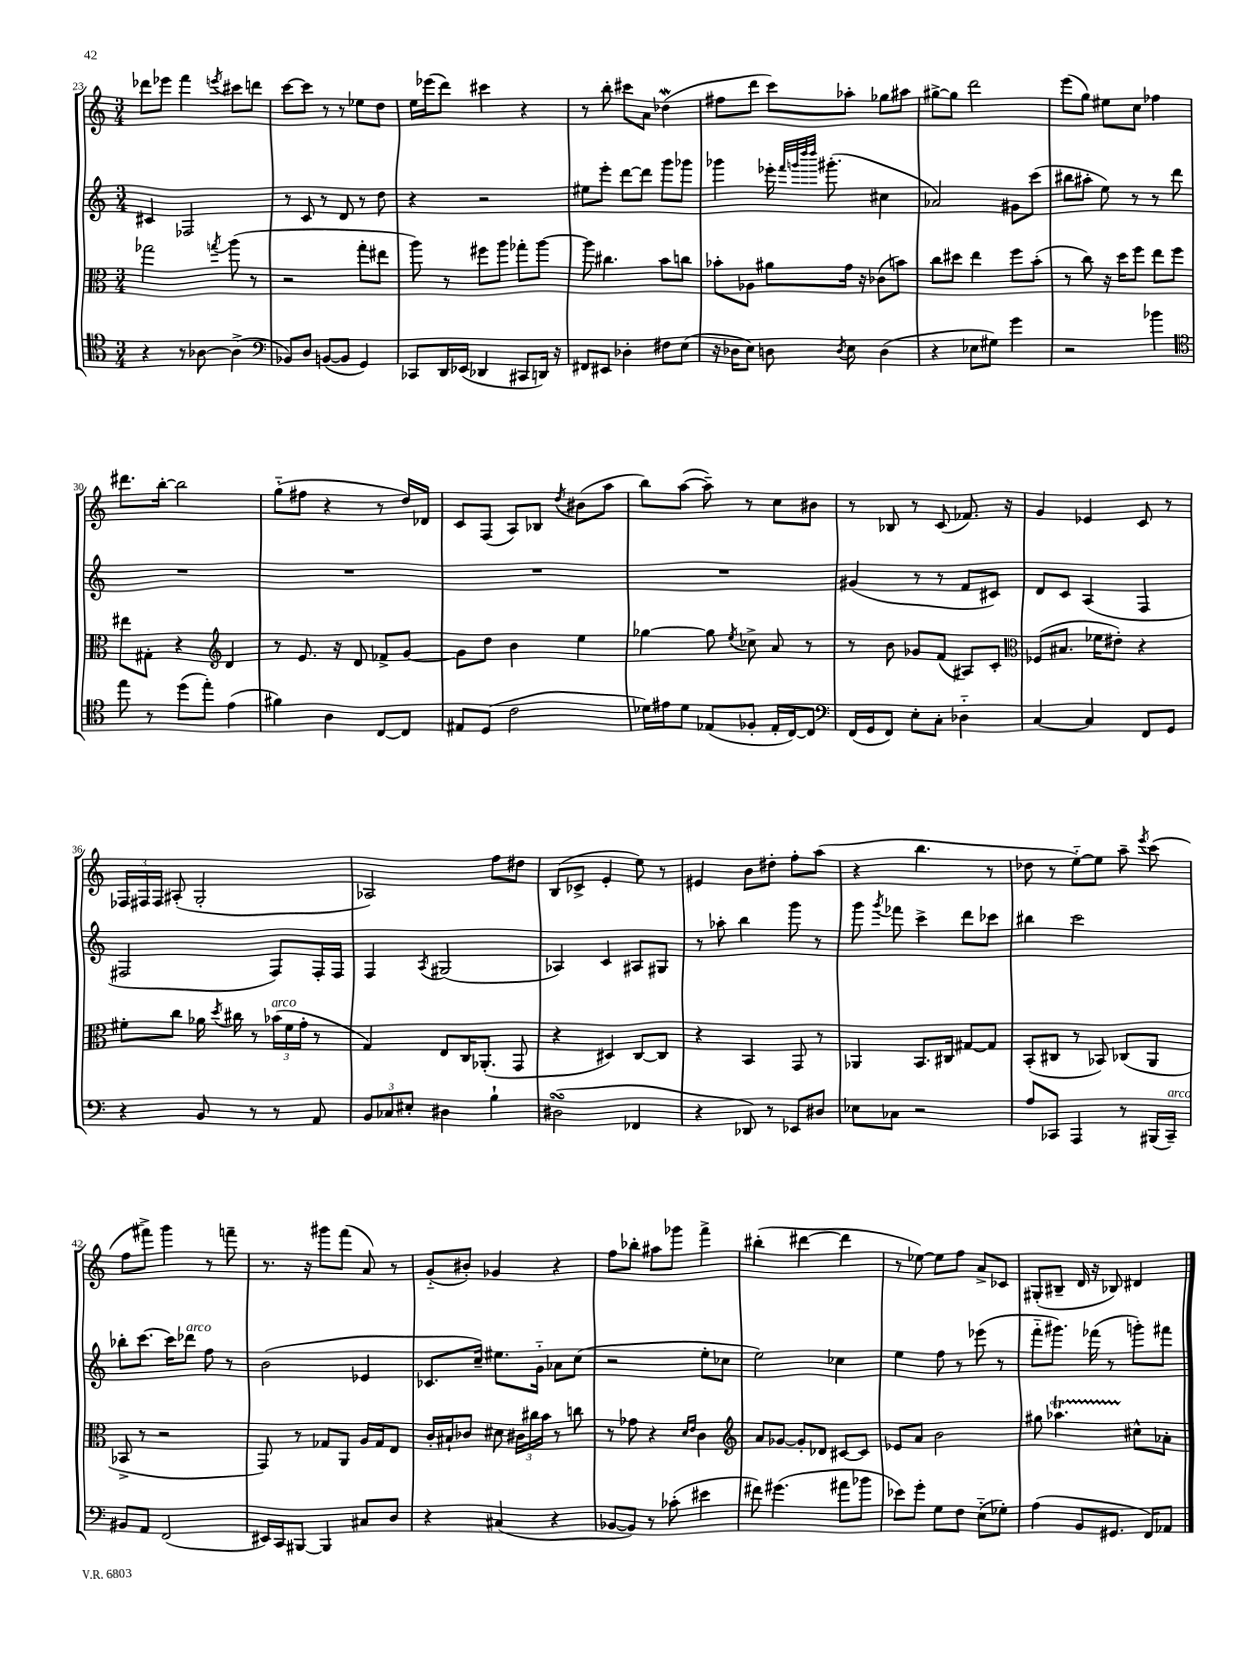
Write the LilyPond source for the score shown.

<<
\new StaffGroup <<
\new Staff = "s0" {
    \clef treble \key c \major \numericTimeSignature \time 3/4
    \autoBeamOff des'''8[ ees'''8] f'''4 \acciaccatura { e'''8 } cis'''8[ d'''8] |
    c'''8[~ c'''8] r8 r8 ees''8[ d''8] |
    e''16[ ees'''16( d'''8]) cis'''4 r4 |
    r8 b''8-. cis'''8[ a'8] des''4\mordent( |
    fis''8[ d'''8] c'''8[) aes''8]-. ges''8[ ais''8] |
    gis''8[~-> gis''8] d'''2 |
    e'''8[( g''8]) eis''8[ c''8] fes''4 |
    dis'''8.[ b''16]~-. b''2 |
    g''8[-_( fis''8] r4 r8 d''16[) des'16] |
    c'8[ f8]( a8[) bes8] \acciaccatura { d''8 } bis'8[( a''8] |
    b''8[) a''8]~( a''8--) r8 c''8[ bis'8] |
    r8 bes8 r8 c'8( fes'8.) r16 |
    g'4 ees'4 c'8 r8 |
    \tuplet 3/2 { fes16[ fis16 fis16] } ais8-.( g2-. |
    aes2) f''8[ dis''8] |
    b8[( ces'8]-> e'4-. e''8) r8 |
    eis'4 b'8[ dis''8]-. f''8[-. a''8]( |
    r4 b''4. r8 |
    des''8 r8 e''8[~-_) e''8] a''8-- \acciaccatura { e'''8 } c'''8( |
    f''8[ fis'''8]->) g'''4 r8 f'''8-- |
    r8. r16 gis'''8[ f'''8]( a'8) r8 |
    g'8[-_( bis'8]-.) ges'4 r4 |
    f''8[ bes''8]-. ais''8[ ges'''8] f'''4-> |
    bis''4-.( dis'''4~ dis'''4 |
    r8 ees''8~) ees''8[ f''8] a'8[-> ces'8] |
    gis8[-.( bis8]-- d'16 r16 bes8) dis'4 \bar "|." |
}
\new Staff = "s1" {
    \clef treble \key c \major \numericTimeSignature \time 3/4
    \autoBeamOff cis'4 fes2 |
    r8 c'8 r8 d'8 r8 d''8 |
    r4 r2 |
    eis''8[ e'''8]-. d'''8[~ d'''8] g'''8[ ges'''8] |
    ges'''4 ees'''16-. \grace { f'''32[ g'''32 d''''32 d''''32] } gis'''8.-.( cis''4 |
    aes'2) gis'8[ c'''8]( |
    bis''8[ ais''8]-. e''8) r8 r8 d'''8 |
    R2. |
    R2. |
    R2. |
    R2. |
    gis'4( r8 r8 f'8[ cis'8]) |
    d'8[ c'8] a4( f4 |
    fis2 fis8[) fis16-. fis16] |
    f4 \acciaccatura { a8 } gis2( |
    aes4) c'4 ais8[ gis8] |
    r8 aes''8-. b''4 g'''8 r8 |
    g'''8 \acciaccatura { g'''8 } fes'''8 c'''4-> d'''8[ ces'''8] |
    bis''4 c'''2 |
    bes''8[-. c'''8.]~ c'''16[ des'''8]^\markup { \italic "arco" } f''8 r8 |
    b'2( ees'4 |
    ces'8.[ c''16]--) eis''8.[ g'16]-_ aes'8[ c''8]( |
    r2 e''8[-. ces''8] |
    e''2) ces''4 |
    e''4 f''8 r8 ees'''8( r8 |
    f'''8[-_ gis'''8.]) fes'''16( r8 g'''8[-.) fis'''8] \bar "|." |
}
\new Staff = "s2" {
    \clef alto \key c \major \numericTimeSignature \time 3/4
    \autoBeamOff ges''2 \acciaccatura { g''8 } a''8( r8 |
    r2 g''8[-. eis''8] |
    a''8) r8 fis''8[ a''8] ges''8[-. a''8]~ |
    a''8 cis''4. b'8[ c''8] |
    bes'8[-. aes8] ais'8[ g'16] r16 ces'8[( b'8]) |
    c''8[ dis''8] e''4 f''8[ b'8]-.( |
    r8 c''8) r16 d''16[ f''8] e''8[ f''8] |
    eis''8[ gis8]-. r4 \clef treble d'4 |
    r8 e'8. r16 d'8 fes'8[-> g'8]~ |
    g'8[ d''8] b'4 e''4 |
    ges''4~ ges''8 \acciaccatura { e''8 } ces''8-> a'8 r8 |
    r8 b'8 ges'8[ f'8]( ais8[) c'8]-. |
    \clef alto fes8[( bis8.] fes'16[ eis'8]-.) r4 |
    fis'8[-. c''8] aes'16 \acciaccatura { d''8 } cis''16 r8 \tuplet 3/2 { bes'16[^\markup { \italic "arco" }( fis'16 g'16]-. } r8 |
    g4) e8[ c16 aes,8.]-.( g,8 |
    r4 dis4) c8[~ c8] |
    r4 b,4 g,8 r8 |
    aes,4 b,8.[ cis16] gis8[~ gis8] |
    b,8[-.( cis8] r8 bes,8) ces8[( a,8] |
    bes,8-> r8 r2 |
    g,8) r8 ges8[ a,8] a16[ ges16 e8] |
    c'16[-. bis16-! ces'8] dis'8 \tuplet 3/2 { cis'16[ cis''16 b'16] } r8 c''8 |
    r8 ges'8 r4 \grace { d'16[ e'16] } c'4 |
    \clef treble a'8[ ges'8]~ ges'8[-. des'8] cis'8[~ cis'8] |
    ees'8[ a'8] b'2 |
    gis''8 aes''4.\startTrillSpan cis''8[-^\stopTrillSpan aes'8]-. \bar "|." |
}
\new Staff = "s3" {
    \clef tenor \key c \major \numericTimeSignature \time 3/4
    \autoBeamOff r4 r8 aes8~ aes4->( |
    \clef bass bes,8[) d8] b,8[~( b,8] g,4) |
    ces,8[ d,16 ees,16]( des,4 cis,8[ d,16]) r16 |
    fis,8[ eis,8] des4-. fis8[ e8]( |
    r16 des16[ e8]) d8 \acciaccatura { d8 } e8 d4( |
    r4 ees8[ gis8]) g'4 |
    r2 bes'4 |
    \clef tenor e''8 r8 d''8[( e''8]-.) e'4( |
    fis'4) a4 c8[~ c8] |
    eis8[ d8]( c'2 |
    des'16[) eis'16 des'8] ees8[( fes8]-. ees16[-. c16~) c8] |
    \clef bass f,16[( g,16 f,8]) e8[-. c8]-. des4-_ |
    c4~ c4 f,8[ g,8] |
    r4 b,8 r8 r8 a,8 |
    \tuplet 3/2 { b,8[ ces8 eis8]-. } dis4 b4-! |
    dis2\turn( fes,4 |
    r4 des,8) r8 ees,8[ dis8] |
    ees8[ ces8] r2 |
    a8[ ces,8] a,,4 r8 bis,,16[( ces,16]--^\markup { \italic "arco" }) |
    bis,8[ a,8] f,2( |
    eis,16[) c,16 bis,,8]~ bis,,4 cis8[ d8] |
    r4 cis4( r4 |
    bes,8[~ bes,8]) r8 ces'8-.( eis'4 |
    fis'8) gis'4.( ais'8[ bes'8] |
    ees'8[) g'8]-. g8[ f8] e8[-_( ges8]-.) |
    a4( b,8[ gis,8.] f,16[) aes,8] \bar "|." |
}
>>
>>
\layout { \context { \Score currentBarNumber = #23 } }
